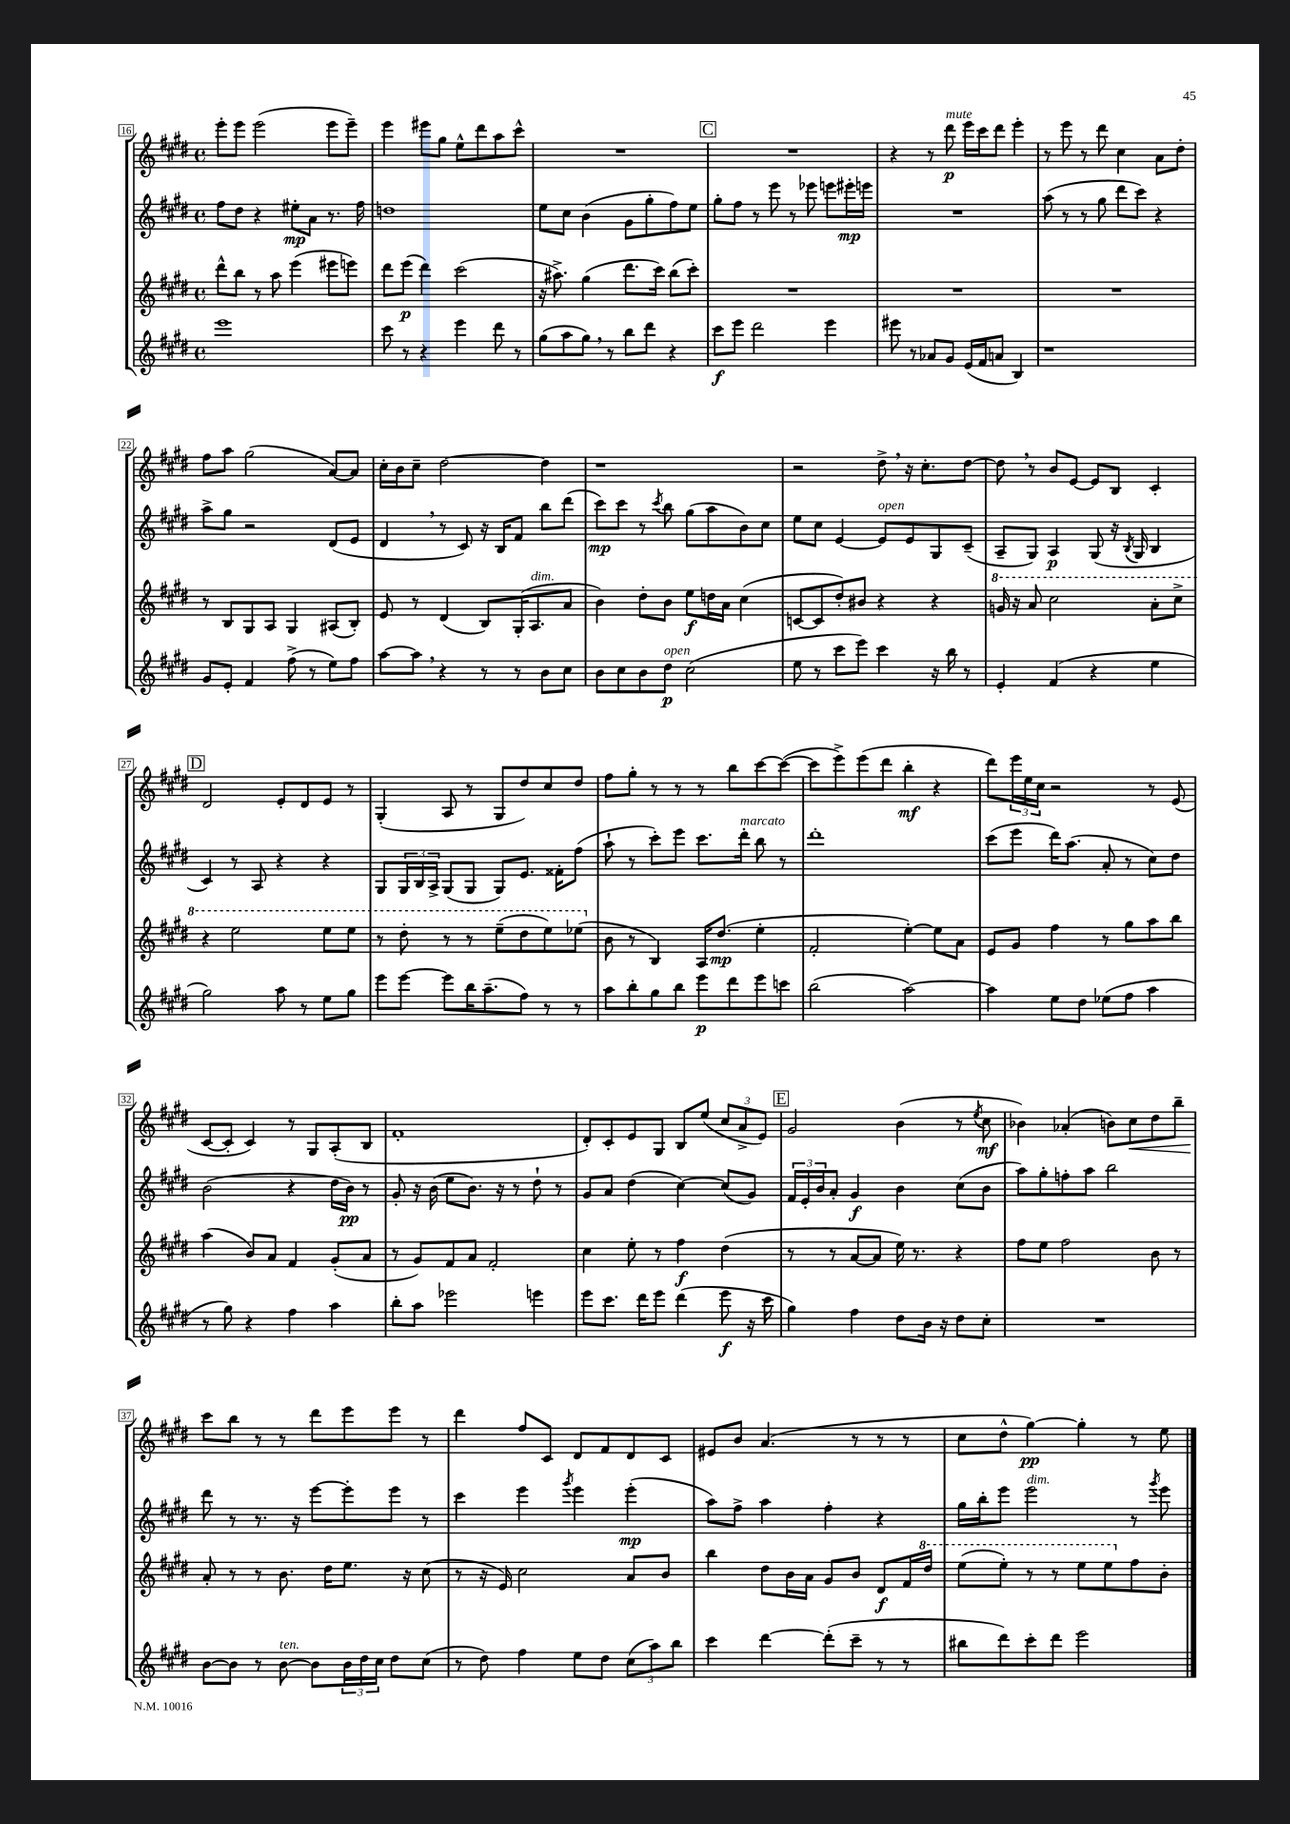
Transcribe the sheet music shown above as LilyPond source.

<<
\new StaffGroup <<
\new Staff = "s0" {
    \clef treble \key e \major \defaultTimeSignature \time 4/4
    e'''8-. e'''8 e'''2( e'''8 e'''8--) |
    e'''4 eis'''8 gis''8 e''8-^ dis'''8 a''8 cis'''8-^ |
    R1 |
    \mark \markup { \box "C" } R1 |
    r4 r8 dis'''8\p^\markup { \italic "mute" } e'''16 cis'''16 dis'''8 e'''4-. |
    r8 e'''8 r8 dis'''8 cis''4 a'8 dis''8-. |
    fis''8 a''8 gis''2( a'8~) a'8 |
    cis''16-. b'16 cis''8-- dis''2~ dis''4 |
    r1 |
    r2 dis''8-> \breathe r16 cis''8.-. dis''8~ |
    dis''8 \breathe r8 b'8 e'8~ e'8 b8 cis'4-. |
    \mark \markup { \box "D" } dis'2 e'8-. dis'8 e'8 r8 |
    gis4-.( a8 r8 gis8 dis''8) cis''8 dis''8 |
    fis''8 gis''8-. r8 r8 r8 b''8 cis'''8~ cis'''8~( |
    cis'''8 e'''8->) e'''8( dis'''8 b''4-.\mf r4 |
    dis'''8) \tuplet 3/2 { e'''16 e''16 cis''16 } r2 r8 e'8( |
    cis'8~ cis'8-. cis'4) r8 gis8 a8-.( b8 |
    fis'1-. |
    dis'8-.) cis'8-. e'8 gis8 b8 e''8( \tuplet 3/2 { cis''8 a'8-> e'8) } |
    \mark \markup { \box "E" } gis'2 b'4( r8 \acciaccatura { e''8 } cis''8\mf |
    bes'4) aes'4-.( b'8) cis''8\< dis''8 b''8-- |
    cis'''8\! b''8 r8 r8 dis'''8 e'''8 e'''8 r8 |
    dis'''4 fis''8 cis'8 dis'8 fis'8 dis'8 cis'8 |
    eis'8 b'8 a'4.( r8 r8 r8 |
    cis''8 dis''8-^ gis''4~\pp) gis''4-. r8 e''8 \bar "|." |
}
\new Staff = "s1" {
    \clef treble \key e \major \defaultTimeSignature \time 4/4
    fis''8 dis''8 r4 eis''8-.\mp a'8 r8. fis''16 |
    d''1 |
    e''8 cis''8 b'4( gis'8 gis''8-. fis''8) e''8 |
    \mark \markup { \box "C" } gis''8-. fis''8 r8 e'''8 r8 ees'''8 e'''8 eis'''16-.\mp e'''16 |
    R1 |
    a''8( r8 r8 gis''8 dis'''8 cis'''8) r4 |
    a''8-> gis''8 r2 dis'8( e'8 |
    dis'4 \breathe r8 cis'8) r16 b16 fis'8 b''8 dis'''8( |
    cis'''8\mp) cis'''8 r8 \acciaccatura { cis'''8 } b''8 gis''8( a''8 b'8) cis''8 |
    e''8 cis''8 e'4~ e'8^\markup { \italic "open" } e'8 gis8 cis'8--( |
    a8-- gis8) a4\p gis8( r16 \acciaccatura { b8 } gis16 b4 |
    \mark \markup { \box "D" } cis'4) r8 a8 r4 r4 |
    gis8 \tuplet 3/2 { gis16 b16 a16-> } gis8( gis8 gis8) e'8. fisis'16-. fis''8( |
    a''8-! r8 cis'''8-.) e'''8 cis'''8. dis'''16-.^\markup { \italic "marcato" } b''8 r8 |
    dis'''1-. |
    cis'''8( e'''8 dis'''16) a''8.( a'8-. r8 cis''8) dis''8 |
    b'2( r4 dis''16 b'16\pp) r8 |
    gis'8-. r16 b'16( e''8 b'8.) r16 r8 dis''8-! r8 |
    gis'8 a'8 dis''4( cis''4~) cis''8( gis'8) |
    \mark \markup { \box "E" } \tuplet 3/2 { fis'16 e'16-. b'16 } a'8-. gis'4\f b'4 cis''8( b'8 |
    a''8) gis''8-. f''8-. a''8 b''2 |
    dis'''8 r8 r8. r16 e'''8~ e'''8-. e'''8 r8 |
    cis'''4 e'''4 \acciaccatura { gis'''8 } e'''4 e'''4-.\mp( |
    a''8) fis''8-> a''4 fis''4-. r4 |
    gis''16 b''16-. e'''8 e'''2^\markup { \italic "dim." } r8 \acciaccatura { gis'''8 } e'''8 \bar "|." |
}
\new Staff = "s2" {
    \clef treble \key e \major \defaultTimeSignature \time 4/4
    dis'''8-^ b''8 r8 a''8 e'''4( eis'''8 e'''8) |
    dis'''8 e'''8\p( dis'''4) cis'''2( |
    r16 ais''8.->) gis''4( dis'''8. cis'''16) b''8( cis'''8-.) |
    \mark \markup { \box "C" } R1 |
    R1 |
    R1 |
    r8 b8 gis8 a8 gis4 ais8( b8-.) |
    e'8 r8 dis'4( b8) gis16-.( a8.^\markup { \italic "dim." } a'8 |
    b'4) dis''8-. b'8 e''8\f d''16 a'16 cis''4( |
    c'8~ c'8 dis''8-.) bis'8 r4 r4 |
    \ottava #1 g''16 r16 a''8 cis'''2 a''8-. cis'''8-> |
    \mark \markup { \box "D" } r4 e'''2 e'''8 e'''8 |
    r8 dis'''8-. r8 r8 e'''8--( dis'''8 e'''8) ees'''8( \ottava #0 |
    b'8 r8 b4) a16 dis''8.\mp( e''4-. |
    fis'2-. e''4~-.) e''8 a'8 |
    e'8 gis'8 fis''4 r8 gis''8 a''8 b''8 |
    a''4( b'8) a'8 fis'4 gis'8-.( a'8 |
    r8 gis'8) fis'8 a'8 fis'2-. |
    cis''4 e''8-. r8 fis''4\f dis''4( |
    \mark \markup { \box "E" } r8 r8 a'8~ a'8 e''16) r8. r4 |
    fis''8 e''8 fis''2 b'8 r8 |
    a'8-. r8 r8 b'8. dis''16 e''8. r16 cis''8( |
    r8 r16 e'16) cis''2 a'8 b'8 |
    b''4 dis''8 b'16 a'16 gis'8 b'8 dis'8\f fis'16 \ottava #1 dis'''16 |
    e'''8( e'''8-.) r8 r8 e'''8 e'''8 \ottava #0 fis''8 b'8-. \bar "|." |
}
\new Staff = "s3" {
    \clef treble \key e \major \defaultTimeSignature \time 4/4
    e'''1 |
    cis'''8 r8 r4 e'''4 dis'''8 r8 |
    gis''8( a''8 gis''8) \breathe r8 b''8 dis'''8 r4 |
    \mark \markup { \box "C" } cis'''8\f e'''8 dis'''2 e'''4 |
    eis'''8 r8 aes'8 gis'8 e'16( fis'16 a'8 b4) |
    r1 |
    gis'8 e'8-. fis'4 fis''8->( r8 e''8) fis''8 |
    a''8~ a''8 \breathe r4 r8 r8 b'8 cis''8 |
    b'8 cis''8 b'8 dis''8\p^\markup { \italic "open" } cis''2( |
    e''8 r8 cis'''8 e'''8) cis'''4 r16 b''16 r8 |
    e'4-. fis'4( r4 e''4 |
    \mark \markup { \box "D" } gis''2) a''8 r8 e''8 gis''8 |
    e'''8 e'''8~ e'''8 b''16 a''8.--( fis''8) r8 r8 |
    a''8 b''8-. gis''8 b''8 e'''8\p dis'''8 e'''8 c'''8 |
    b''2( a''2~) |
    a''4 e''8 dis''8 ees''8( fis''8 a''4 |
    r8 gis''8) r4 fis''4 a''4 |
    b''8-. a''8 ees'''2 e'''4 |
    e'''8 cis'''8. dis'''16 e'''8 dis'''4( e'''8\f r16 cis'''16 |
    \mark \markup { \box "E" } gis''4) fis''4 dis''8 b'16 r16 dis''8 cis''8-. |
    R1 |
    b'8~ b'8 r8 b'8~^\markup { \italic "ten." } b'8 \tuplet 3/2 { b'16 dis''16 cis''16 } dis''8 cis''8( |
    r8 dis''8) fis''4 e''8 dis''8 \tuplet 3/2 { cis''8( a''8) b''8 } |
    cis'''4 dis'''4~ dis'''8-.( cis'''8-- r8 r8 |
    bis''8 dis'''8) cis'''8-. dis'''8 e'''2 \bar "|." |
}
>>
>>
\layout { \context { \Score currentBarNumber = #16 \override BarNumber.stencil = #(make-stencil-boxer 0.1 0.3 ly:text-interface::print) } }
